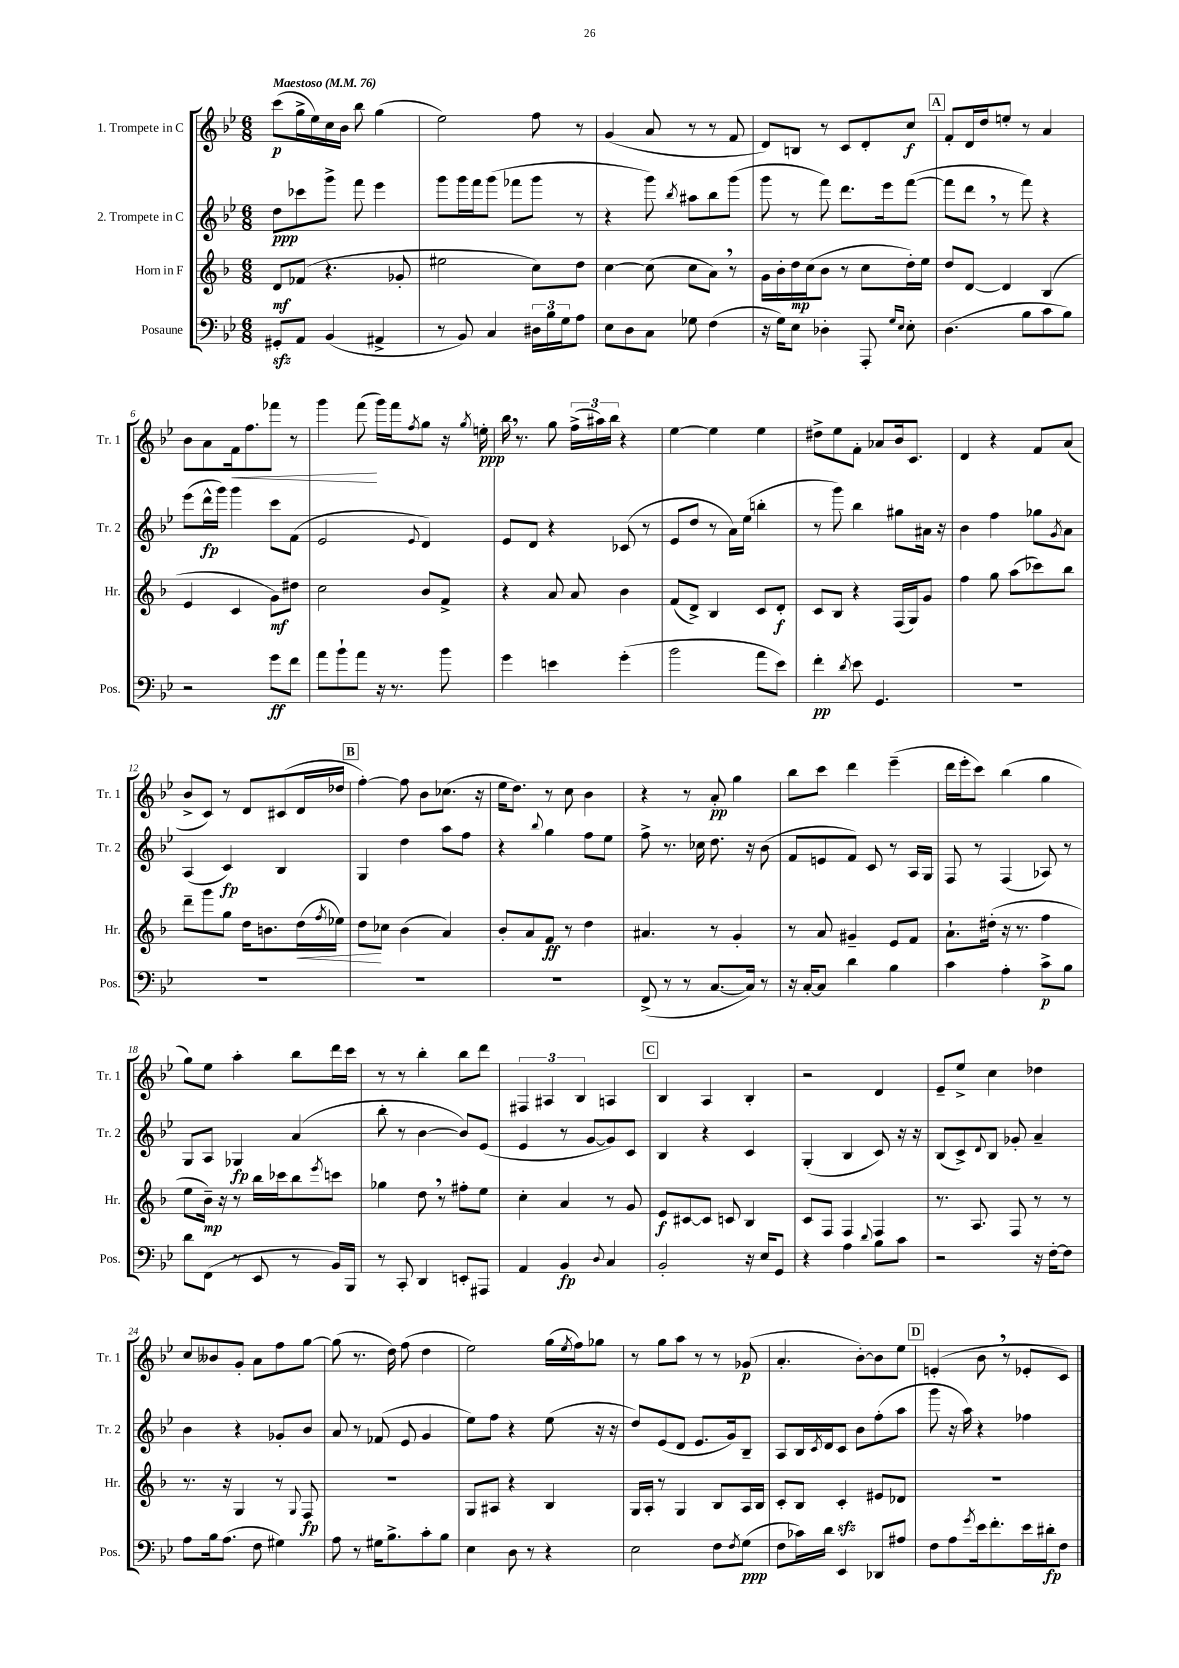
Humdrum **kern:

**kern	**dynam	**kern	**dynam	**kern	**dynam	**kern	**dynam
*part4	*part4	*part3	*part3	*part2	*part2	*part1	*part1
*staff4	*staff4	*staff3	*staff3	*staff2	*staff2	*staff1	*staff1
*I"Posaune	*	*I"Horn in F	*	*I"2. Trompete in C	*	*I"1. Trompete in C	*
*I'Pos.	*	*I'Hr.	*	*I'Tr. 2	*	*I'Tr. 1	*
*clefF4	*	*clefG2	*	*clefG2	*	*clefG2	*
*k[b-e-]	*	*k[b-]	*	*k[b-e-]	*	*k[b-e-]	*
*M6/8	*	*M6/8	*	*M6/8	*	*M6/8	*
*MM76	*	*MM76	*	*MM76	*	*MM76	*
=1	=1	=1	=1	=1	=1	=1	=1
!	!	!	!	!	!	!LO:TX:a:B:t=Maestoso	!
8GG#Xzz'/L	.	8d/L	mf	8dd\L	ppp	(8ccc\L	p
8AA/J	.	(8f-X/J	.	8ccc-X\	.	16gg^\L	.
.	.	.	.	.	.	16ee-\)	.
(4BB-/	.	4.r	.	8ggg^\J	.	16cc\	.
.	.	.	.	.	.	16b-\JJ	.
.	.	.	.	8fff\	.	8bb-\	.
4AA#X^/	.	.	.	4eee-\	.	(4gg\	.
.	.	8g-X'/	.	.	.	.	.
=2	=2	=2	=2	=2	=2	=2	=2
8r	.	2ee#X\	.	8ggg\L	.	2ee-\)	.
8BB-/)	.	.	.	16ggg\L	.	.	.
.	.	.	.	16fff\J	.	.	.
4C/	.	.	.	(8ggg\J	.	.	.
.	.	.	.	8fff-X\L	.	.	.
24D#X\LL	.	8cc\L)	.	8ggg\J	.	8ff\	.
24B-\	.	.	.	.	.	.	.
24G\J	.	.	.	.	.	.	.
8A\J	.	8dd\J	.	8r	.	8r	.
=3	=3	=3	=3	=3	=3	=3	=3
8E-\L	.	[4cc\	.	4r	.	(4g/	.
8D\	.	.	.	.	.	.	.
8C\J	.	(8cc\]	.	8ggg\)	.	8a/	.
.	.	.	.	8qbb-/	.	.	.
8G-X\	.	8cc\L	.	8aa#X\L	.	8r	.
(4F\	.	8a,\J)	.	8bb-\	.	8r	.
.	.	8r	.	(8ggg\J	.	8f/	.
=4	=4	=4	=4	=4	=4	=4	=4
16r	.	16g\LL	.	8ggg\	.	8d/L)	.
16G\KL)	.	16b-'\	.	.	.	.	.
8E-\J	.	16dd\	mp	8r	.	8Bn/J	.
.	.	(16cc\J	.	.	.	.	.
4D-X'\	.	8b-\J	.	8fff\)	.	8r	.
.	.	8r	.	8.ddd\L	.	8c/L	.
8AAA'/	.	8cc\L	.	.	.	8d'/	.
.	.	.	.	16eee-\k	.	.	.
16qqG/LL	.	.	.	.	.	.	.
16qqE-/JJ	.	.	.	.	.	.	.
8E-'\	.	16dd'\L)	.	([8fff\J	.	8cc/J	f
.	.	16ee\JJ	.	.	.	.	.
!!LO:REH:place=s1:t=A
=5	=5	=5	=5	=5	=5	=5	=5
(4.D\	.	8dd/L	.	8fff\L]	.	8f'/L	.
.	.	[8d/J	.	8ddd,\J	.	16d/L	.
.	.	.	.	.	.	16dd/J	.
.	.	4d/]	.	8r	.	8een'/J	.
8B-\L	.	.	.	8fff\)	.	8r	.
8c\	.	(4B-/	.	4r	.	4a/	.
8B-\J)	.	.	.	.	.	.	.
!!LO:LB:g=z
=6	=6	=6	=6	=6	=6	=6	=6
2r	.	4e/	.	(8eee-\L	.	8b-\L	.
.	.	.	.	16ddd^^\L	fp	8a\	.
.	.	.	.	16ggg\JJ)	.	.	.
!	!	!	!	!	!	!	!LO:HP:b
.	.	4c/	.	4ggg\	.	16f\k	<
.	.	.	.	.	.	8.ff\	.
8g\L	ff	8g\L)	mf	8ccc\L	.	8fff-X\J	.
8f\J	.	8dd#X\J	.	(8f\J	.	8r	.
=7	=7	=7	=7	=7	=7	=7	=7
8a\L	.	2cc\	.	2e-/	.	4ggg\	.
8b-`\	.	.	.	.	.	.	.
8a\J	.	.	.	.	.	(8fff\	.
16r	.	.	.	.	.	16ggg\LL)	[
8.r	.	.	.	.	.	16fff\J	.
.	.	.	.	8qqe-/	.	8qff/	.
.	.	8b-/L	.	4d/)	.	8gg\J	.
8b-\	.	8f^/J	.	.	.	16r	.
.	.	.	.	.	.	8qgg/	.
.	.	.	.	.	.	16een'\	ppp
=8	=8	=8	=8	=8	=8	=8	=8
4g\	.	4r	.	8e-/L	.	16bb-,\	.
.	.	.	.	.	.	8.r	.
.	.	.	.	8d/J	.	.	.
4en\	.	8a/	.	4r	.	8gg\	.
.	.	8a/	.	.	.	(24ff^\LL	.
.	.	.	.	.	.	24aa#X\)	.
.	.	.	.	.	.	24bb-\JJ	.
(4g'\	.	4b-\	.	(8c-X/	.	4r	.
.	.	.	.	8r	.	.	.
=9	=9	=9	=9	=9	=9	=9	=9
2b-\	.	(8f/L	.	8e-/L	.	[4ee-\	.
.	.	8d^/J)	.	8dd/J	.	.	.
.	.	4B-/	.	8r	.	4ee-\]	.
.	.	.	.	16a\LL)	.	.	.
.	.	.	.	(16ee-\JJ	.	.	.
8a\L	.	8c/L	.	4bbn'\	.	4ee-\	.
8e-\J)	.	8d'/J	f	.	.	.	.
=10	=10	=10	=10	=10	=10	=10	=10
4f'\	pp	8c/L	.	8r	.	8dd#X^\L	.
.	.	8B-/J	.	8ggg\)	.	8ee-\	.
8qd/	.	.	.	.	.	.	.
8e-\	.	4r	.	4bb-\	.	8f'\J	.
4.GG/	.	.	.	.	.	8a-X/L	.
.	.	(16F/LL	.	8gg#X\L	.	16b-/k	.
.	.	16G/J)	.	.	.	8.c/J	.
.	.	8g/J	.	16a#X\Jk	.	.	.
.	.	.	.	16r	.	.	.
=11	=11	=11	=11	=11	=11	=11	=11
2.r	.	4ff\	.	4b-\	.	4d/	.
.	.	8gg\	.	4ff\	.	4r	.
.	.	(8aa\L	.	.	.	.	.
.	.	8ccc-X\)	.	8gg-X\L	.	8f/L	.
.	.	.	.	8qg/	.	.	.
.	.	8bb-\J	.	8a\J	.	(8a/J	.
!!LO:LB:g=z
=12	=12	=12	=12	=12	=12	=12	=12
2.r	.	8ddd~\L	.	(4A/	.	8b-^/L	.
.	.	8ggg\	.	.	.	8c/J)	.
.	.	8gg\J	.	4c/)	fp	8r	.
.	.	16dd\KL	.	.	.	8d/L	.
.	.	8.bn\	.	.	.	.	.
.	.	.	.	4B-/	.	(8c#X/	.
!	!	!	!LO:HP:b	!	!	!	!
.	.	(16dd\L	<	.	.	16d/L	.
.	.	8qff/	.	.	.	.	.
.	.	16ee-X\JJ)	.	.	.	16dd-X/JJ	.
!!LO:REH:place=s1:t=B
=13	=13	=13	=13	=13	=13	=13	=13
2.r	.	8dd\L	.	4G/	.	[4ff'\)	.
.	.	8cc-X\J	[	.	.	.	.
.	.	(4b-\	.	4dd\	.	8ff\]	.
.	.	.	.	.	.	8b-\L	.
.	.	4a/)	.	8aa\L	.	(8.cc-X\J	.
.	.	.	.	8ff\J	.	.	.
.	.	.	.	.	.	16r	.
=14	=14	=14	=14	=14	=14	=14	=14
2.r	.	8b-'/L	.	4r	.	16ee-\KL	.
.	.	.	.	.	.	8.dd\J)	.
.	.	8a/	.	.	.	.	.
.	.	.	.	8qqbb-/	.	.	.
.	.	8f/J	ff	4gg\	.	8r	.
.	.	8r	.	.	.	8cc\	.
.	.	4dd\	.	8ff\L	.	4b-\	.
.	.	.	.	8ee-\J	.	.	.
=15	=15	=15	=15	=15	=15	=15	=15
(8FF^/	.	4.a#X/	.	8ff^\	.	4r	.
8r	.	.	.	8.r	.	.	.
8r	.	.	.	.	.	8r	.
.	.	.	.	16cc-X\	.	.	.
[8.C/L	.	8r	.	8.dd\	.	8a'/	pp
.	.	4g'/	.	.	.	4gg\	.
16C/Jk])	.	.	.	16r	.	.	.
8r	.	.	.	(8b-\	.	.	.
=16	=16	=16	=16	=16	=16	=16	=16
16r	.	8r	.	8f/L	.	8bb-\L	.
[16C'/KL	.	.	.	.	.	.	.
8C/J]	.	8a/	.	8en/	.	8ccc\J	.
4d\	.	4g#X~/	.	8f/J)	.	4ddd\	.
.	.	.	.	8c/	.	.	.
4B-\	.	8e/L	.	8r	.	(4eee-~\	.
.	.	8f/J	.	16A/LL	.	.	.
.	.	.	.	16G/JJ	.	.	.
=17	=17	=17	=17	=17	=17	=17	=17
4c\	.	8.a`\L	.	8F/	.	16ddd\LL	.
.	.	.	.	.	.	16eee-'\J	.
.	.	.	.	8r	.	8ccc\J)	.
.	.	(16dd#X'\Jk	.	.	.	.	.
4A'\	.	16r	.	(4F/	.	(4bb-\	.
.	.	8.r	.	.	.	.	.
8c^\L	p	4ff\	.	8A-X/)	.	4gg\	.
8B-\J	.	.	.	8r	.	.	.
!!LO:LB:g=z
=18	=18	=18	=18	=18	=18	=18	=18
8d\L	.	8ee\L	.	8G/L	.	8gg\L)	.
(8FF\J	.	16b-~\Jk)	mp	8A/J	.	8ee-\J	.
.	.	16r	.	.	.	.	.
8r	.	8r	.	4G-X/	fp	4aa'\	.
8EE-/	.	16bb-\LL	.	.	.	.	.
.	.	16ccc-X\J	.	.	.	.	.
8r	.	8bb-\	.	(4a/	.	8bb-\L	.
.	.	8qeee/	.	.	.	.	.
16BB-/LL)	.	8cccn\J	.	.	.	16ddd\L	.
16BBB-/JJ	.	.	.	.	.	16ccc\JJ	.
=19	=19	=19	=19	=19	=19	=19	=19
8r	.	4gg-X\	.	8bb-'\	.	8r	.
8CC'/	.	.	.	8r	.	8r	.
4DD/	.	8dd,\	.	[4b-\	.	4bb-'\	.
.	.	8r	.	.	.	.	.
8EEn'/L	.	8ff#X'\L	.	8b-/L])	.	8bb-\L	.
8AAA#X/J	.	8ee\J	.	(8e-/J	.	8ddd\J	.
=20	=20	=20	=20	=20	=20	=20	=20
4AA/	.	4cc'\	.	4e-/	.	6F#X/	.
.	.	.	.	.	.	6A#X/	.
4BB-/	fp	4a/	.	8r	.	.	.
.	.	.	.	.	.	6B-/	.
.	.	.	.	[8g/L	.	.	.
8qqD/	.	.	.	.	.	.	.
4C/	.	8r	.	8g/])	.	4An/	.
.	.	8g/	.	8c/J	.	.	.
!!LO:REH:place=s1:t=C
=21	=21	=21	=21	=21	=21	=21	=21
2BB-'/	.	8e/L	f	4B-/	.	4B-/	.
.	.	[8c#X/	.	.	.	.	.
.	.	8c#/J]	.	4r	.	4A/	.
.	.	8cn/	.	.	.	.	.
16r	.	4B-/	.	4c/	.	4B-'/	.
16E-/KL	.	.	.	.	.	.	.
8GG/J	.	.	.	.	.	.	.
=22	=22	=22	=22	=22	=22	=22	=22
4r	.	8c/L	.	(4G'/	.	2r	.
.	.	8F/J	.	.	.	.	.
4A\	.	4F/	.	4B-/	.	.	.
8qqd/	.	.	.	.	.	.	.
8B-\L	.	4F/	.	8c/)	.	4d/	.
8c\J	.	.	.	16r	.	.	.
.	.	.	.	16r	.	.	.
=23	=23	=23	=23	=23	=23	=23	=23
2r	.	8.r	.	(8B-/L	.	8e-~/L	.
.	.	.	.	8c^/)	.	8ee-^/J	.
.	.	8.A/	.	.	.	.	.
.	.	.	.	8qqd/	.	.	.
.	.	.	.	8B-/J	.	4cc\	.
.	.	8F/	.	8g-X'/	.	.	.
16r	.	8r	.	4a~/	.	4dd-X\	.
[16F'\KL	.	.	.	.	.	.	.
8F\J]	.	8r	.	.	.	.	.
!!LO:LB:g=z
=24	=24	=24	=24	=24	=24	=24	=24
8A\L	.	8.r	.	4b-\	.	8cc/L	.
16B-\k	.	.	.	.	.	8b--X/	.
(8.A\J	.	16r	.	.	.	.	.
.	.	4G/	.	4r	.	8g'/J	.
8F\	.	.	.	.	.	8a\L	.
4G#X\)	.	8r	.	8g-X'/L	.	8ff\	.
.	.	8qqG/	.	.	.	.	.
.	.	8F/	fp	8b-/J	.	[8gg\J	.
=25	=25	=25	=25	=25	=25	=25	=25
8A\	.	2.r	.	8a/	.	(8gg\]	.
8r	.	.	.	8r	.	8.r	.
16G#X\KL	.	.	.	(8f-X/	.	.	.
8.B-^\	.	.	.	.	.	16dd\)	.
.	.	.	.	8e-/	.	(8ff\	.
8c'\	.	.	.	4g/	.	4dd\	.
8B-\J	.	.	.	.	.	.	.
=26	=26	=26	=26	=26	=26	=26	=26
4E-\	.	8G/L	.	8ee-\L)	.	2ee-\)	.
.	.	8A#X/J	.	8ff\J	.	.	.
8D\	.	4r	.	4r	.	.	.
8r	.	.	.	.	.	.	.
4r	.	4B-/	.	(8ee-\	.	(16gg\LL	.
.	.	.	.	.	.	8qee-/	.
.	.	.	.	.	.	16ff\J)	.
.	.	.	.	16r	.	8gg-X\J	.
.	.	.	.	16r	.	.	.
=27	=27	=27	=27	=27	=27	=27	=27
2E-\	.	16G/LL	.	8dd/L)	.	8r	.
.	.	16A'/JJ	.	.	.	.	.
.	.	8r	.	(8e-/	.	8gg\L	.
.	.	4G/	.	8d/J	.	8aa\J	.
.	.	.	.	8.e-/L	.	8r	.
8F\L	.	8B-/L	.	.	.	8r	.
.	.	.	.	16g/k)	.	.	.
8qF/	.	.	.	.	.	.	.
(8G\J	ppp	16A/L	.	8B-~/J	.	(8g-X/	p
.	.	16B-/JJ	.	.	.	.	.
=28	=28	=28	=28	=28	=28	=28	=28
8F\L	.	8c'/L	.	8A/L	.	4.a'/	.
16c-X\L)	.	8B-/J	.	16B-/L	.	.	.
.	.	.	.	8qc/	.	.	.
16d\JJ	.	.	.	16d/J	.	.	.
4EE-/	.	4czz'/	.	8c/J	.	.	.
.	.	.	.	8b-\L	.	[8b-'\L)	.
8DD-X/L	.	8e#X/L	.	(8ff'\	.	8b-\]	.
8A#X/J	.	8d-X/J	.	8aa\J	.	8ee-\J	.
!!LO:REH:place=s1:t=D
=29	=29	=29	=29	=29	=29	=29	=29
8F\L	.	2.r	.	8ggg\	.	(4en'/	.
8A\	.	.	.	16r	.	.	.
.	.	.	.	16aa\)	.	.	.
8qg/	.	.	.	.	.	.	.
16e-\k	.	.	.	4r	.	8b-,\	.
8.f'\	.	.	.	.	.	.	.
.	.	.	.	.	.	8r	.
16e-\L	.	.	.	4ff-X\	.	8e-X'/L	.
16d#X'\J	fp	.	.	.	.	.	.
8F\J	.	.	.	.	.	8c/J)	.
==	==	==	==	==	==	==	==
*-	*-	*-	*-	*-	*-	*-	*-
